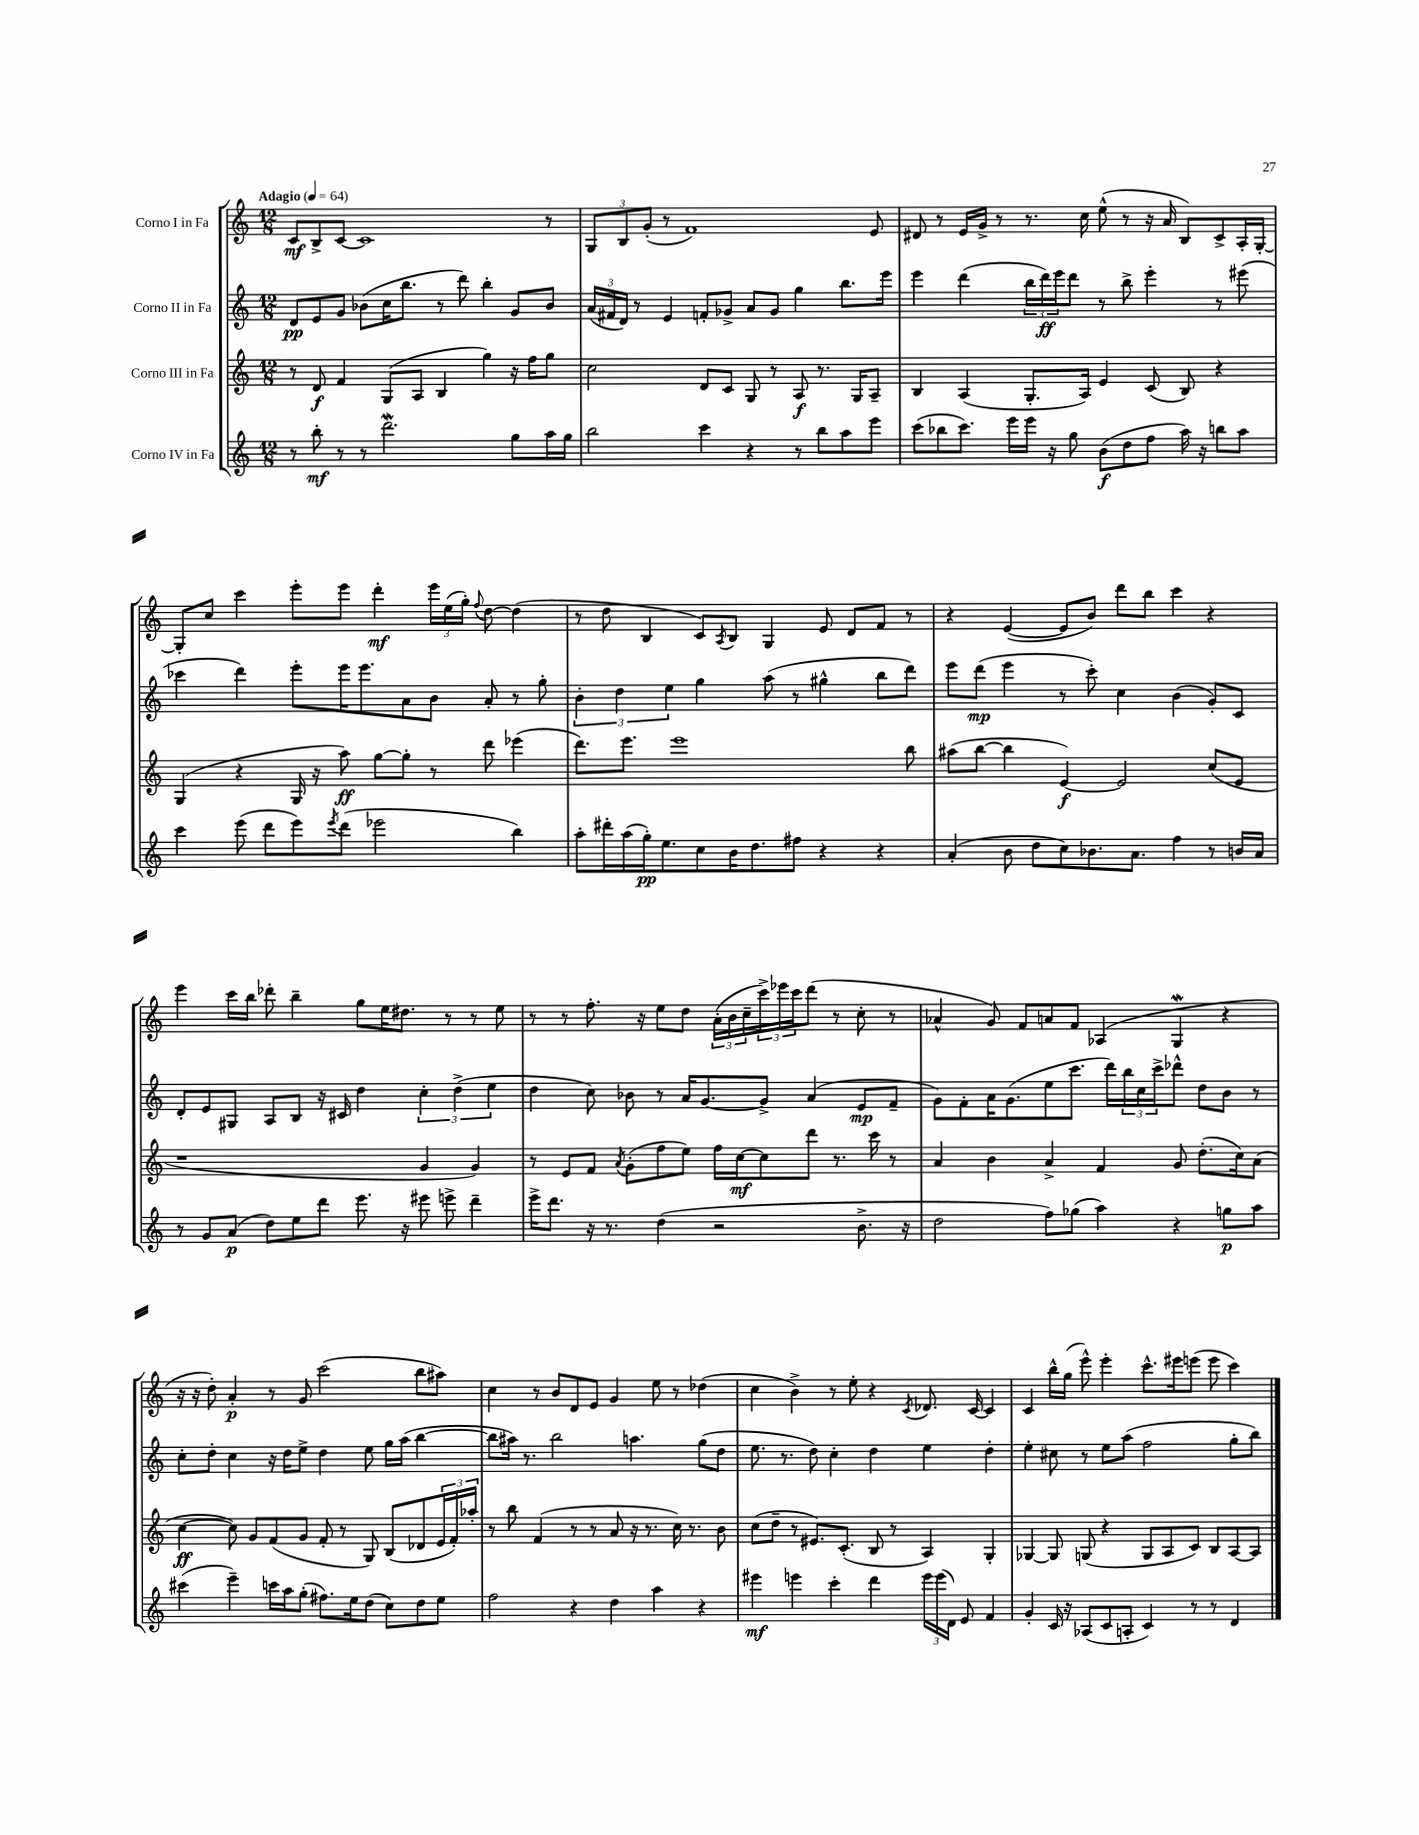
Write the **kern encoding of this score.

**kern	**kern	**kern	**kern
*staff4	*staff3	*staff2	*staff1
*clefG2	*clefG2	*clefG2	*clefG2
*k[]	*k[]	*k[]	*k[]
*M12/8	*M12/8	*M12/8	*M12/8
*MM64	*MM64	*MM64	*MM64
8r	8r	8d	8c
8bb'	8d	8e	8B^
8r	4f	8g	[8c
8r	.	(8b-	1c]
2.ddd	(8G	16cc	.
.	.	8.bb	.
.	8A	.	.
.	4B	8r	.
.	.	8ddd)	.
.	4gg)	4bb'	.
8gg	16r	8g	.
.	16ff	.	.
16aa	8gg	8b-	8r
16gg	.	.	.
=	=	=	=
2bb	2cc	(24a	12G
.	.	24f#	.
.	.	24d)	12B
.	.	8r	.
.	.	.	(12g'
.	.	4e	8r
.	.	.	1f)
4ccc	8d	8f'	.
.	8c	8g-^	.
4r	8G	8a	.
.	8r	8g-	.
8r	8A	4gg	.
8bb	8.r	.	.
8aa	.	8.bb	.
.	16G	.	.
8eee	8A~	.	8e
.	.	16eee	.
=	=	=	=
(8ccc	4B	4eee	8d#
8bb-	.	.	8r
8.ccc)	(4A	(4ddd	16e
.	.	.	16g^
.	.	.	8r
16eee	.	.	.
16eee	8.G'	24bb	8.r
.	.	24ddd)	.
16r	.	.	.
.	.	24eee	.
8gg	.	8ddd	.
.	16A)	.	16cc
(8b	4e	8r	(8ee^^
8dd	.	8bb^	8r
8ff	(8c	4eee'	16r
.	.	.	16a
16aa)	8B)	.	8B)
16r	.	.	.
8bb	4r	8r	8c^
8aa	.	(8eee#	16A'
.	.	.	[16G'
=	=	=	=
4ccc	(4G	4ccc-	8G']
.	.	.	8cc
(8eee	4r	4ddd)	4ccc
8ddd	.	.	.
8eee)	16G	8eee'	8eee'
.	16r	.	.
8qeee	.	.	.
(8ddd	8aa)	16eee	8eee
.	.	8.eee	.
2eee-	[8gg	.	4ddd'
.	8gg']	8a	.
.	8r	8b	24eee
.	.	.	(24ee
.	.	.	24gg')
.	.	.	8qqff
.	8ddd	8a'	[8dd
4bb)	(4eee-	8r	(4dd]
.	.	8gg'	.
=	=	=	=
8aa'	8.ddd)	6b'	8r
16ddd#'	.	.	8dd
.	.	6dd	.
(16aa	8.eee	.	.
16gg')	.	.	4B
8.ee	.	.	.
.	.	6ee	.
.	1eee	.	.
8cc	.	4gg	8c)
.	.	.	8qA
16b	.	.	8B
8.dd	.	.	.
.	.	(8aa	4G
8ff#	.	8r	.
4r	.	4gg#^^	8e
.	.	.	8d
4r	.	8bb	8f
.	8bb	8ddd)	8r
=	=	=	=
(4a'	(8aa#	8eee	4r
.	[8bb	(8ddd	.
8b	4bb]	4eee	([4e
8dd	.	.	.
8cc)	[4e)	8r	8e]
8.b-	.	8ccc')	8b)
.	2e]	4cc	8ddd
8.a	.	.	.
.	.	.	8bb
4ff	.	(4b	4ccc
8r	(8cc	8g')	4r
16b	8e	8c	.
16a	.	.	.
=	=	=	=
8r	1r	8d'	4eee
8g	.	8e	.
(8a	.	8G#	16ccc
.	.	.	16bb
8dd)	.	8A	8ddd-'
8ee	.	8B	4bb~
8ddd	.	16r	.
.	.	16c#	.
8.eee	.	4dd	8gg
.	.	.	16ee
16r	.	.	8.dd#
8eee#	4g	6cc'	.
8eee^	.	.	8r
.	.	(6dd^	.
4ddd~	4g)	.	8r
.	.	6ee	.
.	.	.	8ee
=	=	=	=
16eee^	8r	4dd	8r
8.ddd	.	.	.
.	8e	.	8r
16r	8f	8cc)	8.ff'
8.r	.	.	.
.	8qa	.	.
.	(8g'	8b-	.
.	.	.	16r
(4dd	8ff	8r	8ee
.	8ee)	16a	8dd
.	.	[8.g	.
2r	16ff	.	(24a'
.	.	.	24b
.	[16cc	.	.
.	.	.	24cc~
.	8cc]	8g^]	24ccc^)
.	.	.	24eee-
.	.	.	24ccc
.	8ddd	(4a	(8ddd
.	8.r	.	8r
8.b^	.	8e	8cc'
.	16ccc	.	.
.	8r	8f~	8r
16r	.	.	.
=	=	=	=
2dd	4a	8g)	4a-^^
.	.	8f'	.
.	4b	16a	8g)
.	.	(8.g	.
.	.	.	8f
8ff)	4a^	8ee	8a
(8gg-	.	8.ccc	8f
4aa)	4f	.	(4A-
.	.	16ddd)	.
.	.	24bb	.
.	.	24cc	.
.	.	24ccc^	.
4r	8g	8ddd-^^	4G
.	(8.dd'	8dd	.
8gg	.	8b	4r
.	16cc)	.	.
8aa	(8a	8r	.
=	=	=	=
(4ccc#	[4cc	8cc'	16r
.	.	.	16r
.	.	8dd'	8dd')
4eee~)	8cc])	4cc	4a'
.	8g	.	.
16ccc	(8f	16r	8r
16aa	.	16dd	.
(8gg'	8g	8ee^	8g
8.ff#)	8f'	4dd	(2ccc
.	8r	.	.
16ee	.	.	.
(8dd	8G)	8ee	.
8cc)	(8B	16gg	.
.	.	(16aa	.
8dd	8d-	[4bb	8bb
8ee	24e	.	8aa#)
.	24f')	.	.
.	24aa-'	.	.
=	=	=	=
2ff	8r	8bb]	4cc
.	8bb	16aa#)	.
.	.	8.r	.
.	(4f	.	8r
.	.	2bb	8b
4r	8r	.	8d
.	8r	.	8e
4dd	8a	.	4g
.	16r	4.aa	.
.	8.r	.	.
4aa	.	.	8ee
.	16cc)	.	8r
.	8.r	.	.
4r	.	(8gg	(4dd-
.	8b	8dd	.
=	=	=	=
4eee#	(8cc	8.ee	4cc
.	8dd~	.	.
.	.	8.r	.
4eee	8r	.	4b^)
.	8.e#)	8dd)	.
4ccc'	.	4cc'	8r
.	(8.c'	.	.
.	.	.	8ee'
4ddd	8B	4dd	4r
.	8r	.	.
.	.	.	8qc
24eee	4A)	4ee	8.d-
(24eee	.	.	.
24d)	.	.	.
8e	.	.	.
.	.	.	[16c
4f	4G'	4dd'	4c]
=	=	=	=
4g'	[4G-	4ee'	4c
16c	8G-]	8cc#	16bb^^
16r	.	.	(16gg
(8A-	(8G	8r	8eee^^)
8c	4r	8ee	4eee'
8A'	.	(8aa	.
4c)	8G	2ff	8.ccc^^
.	8A	.	.
.	.	.	16eee#
8r	8c)	.	(8eee
8r	8B	.	8eee
4d	[8A	8gg'	4ccc)
.	8A]	8bb)	.
==	==	==	==
*-	*-	*-	*-
